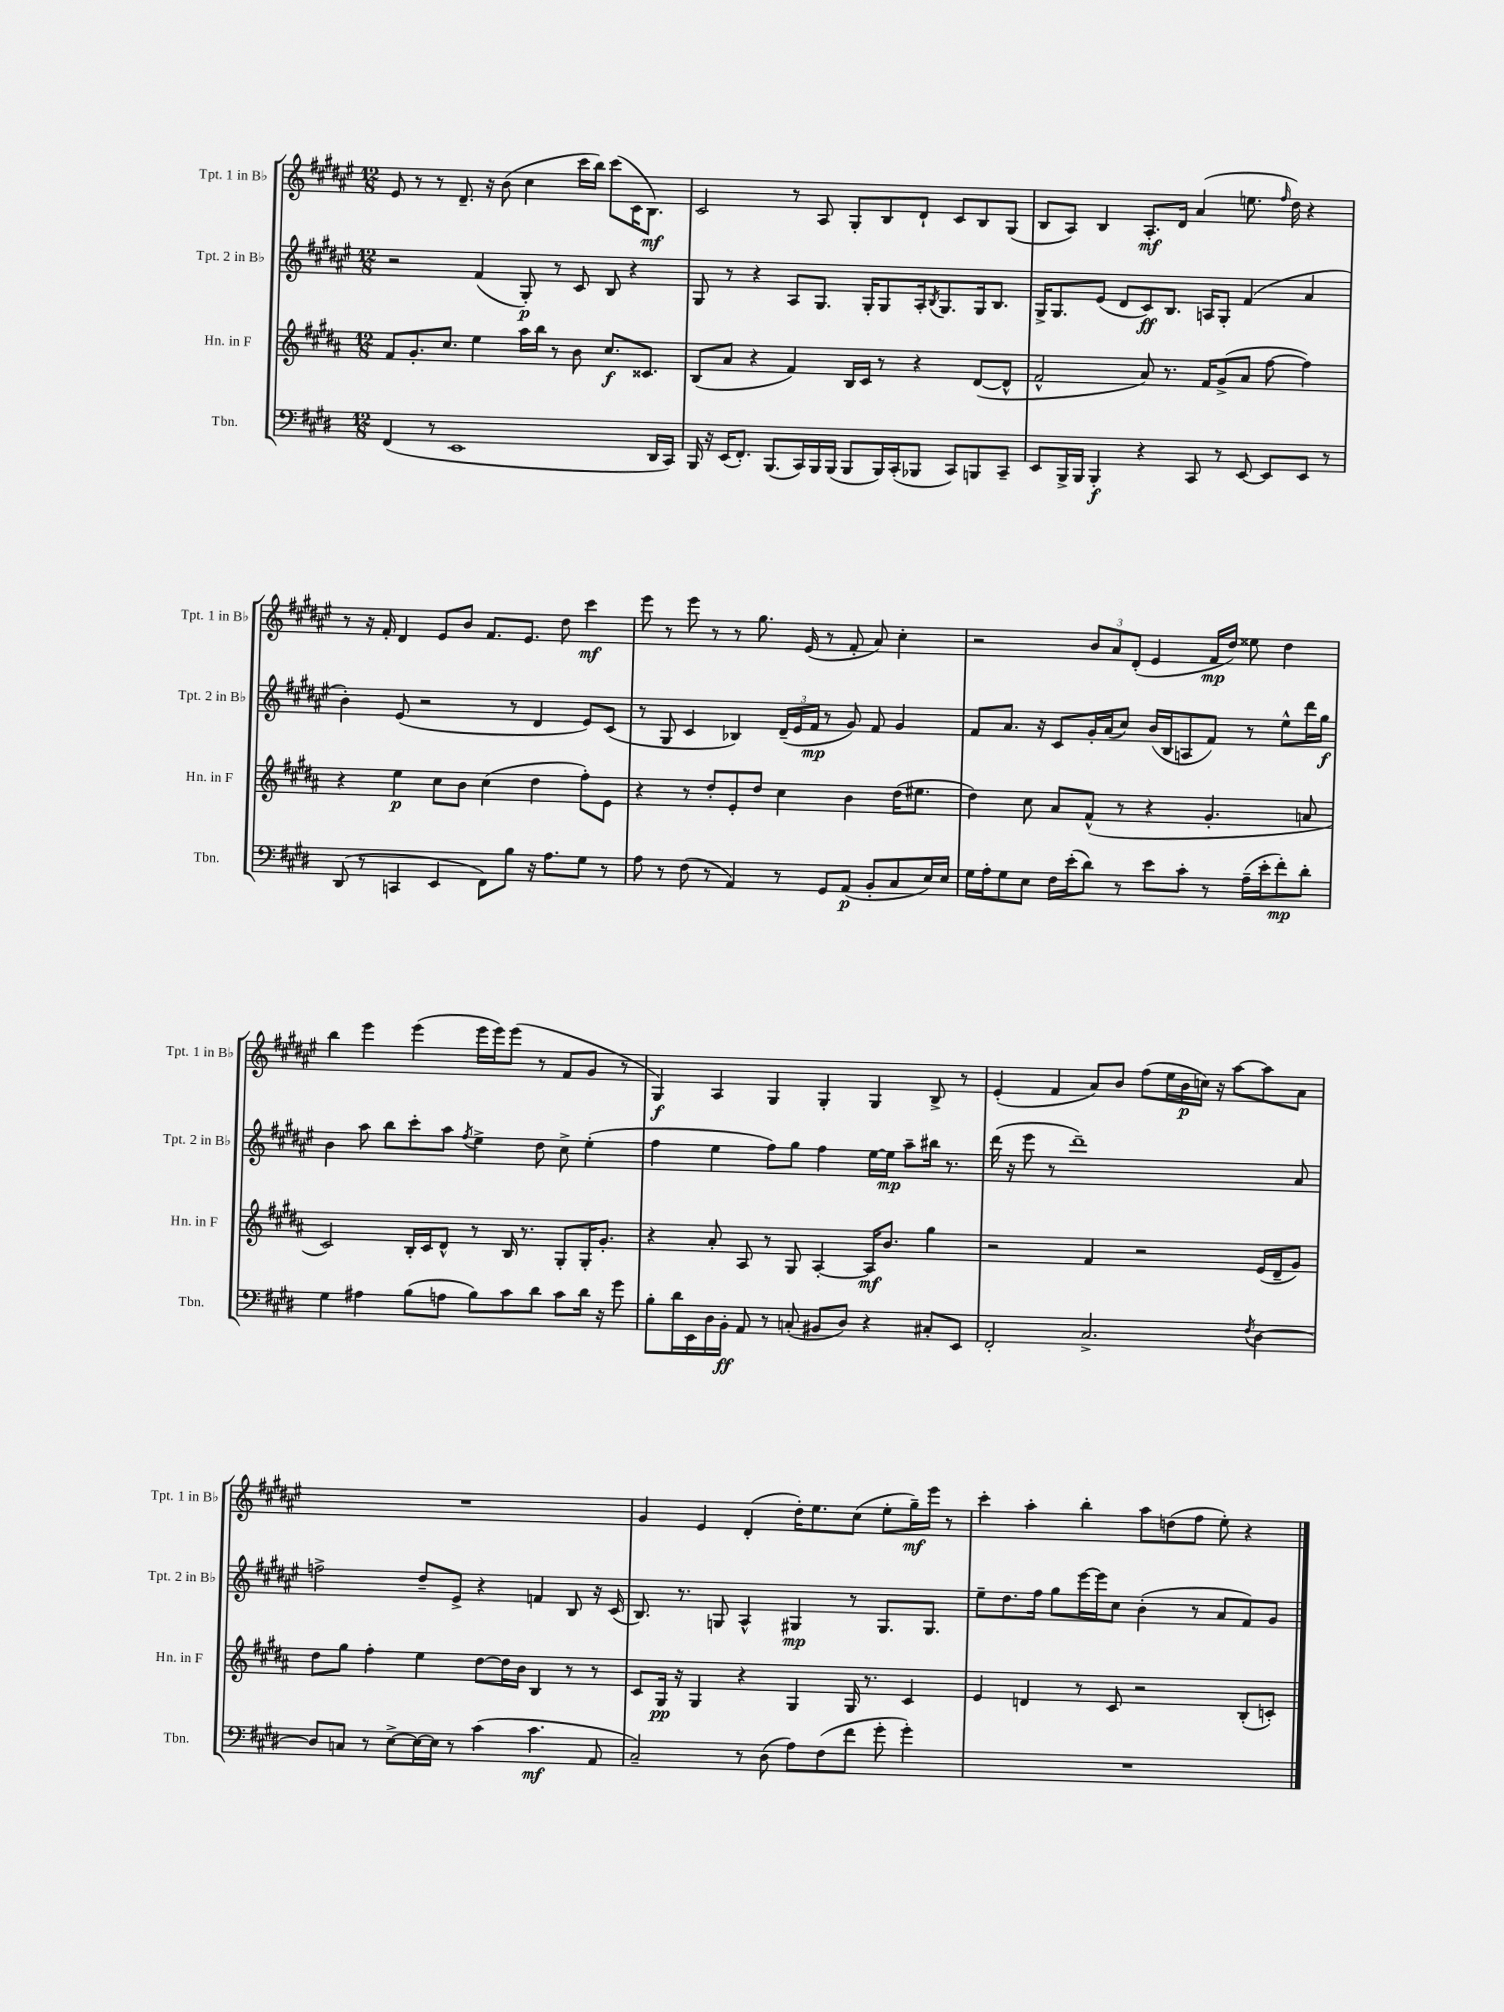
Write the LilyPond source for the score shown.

<<
\new StaffGroup <<
\new Staff = "s0" \with { instrumentName = "Tpt. 1 in Bb" shortInstrumentName = "Tpt. 1 in Bb" } {
    \clef treble \key fis \major \numericTimeSignature \time 12/8
    eis'8 r8 r8 dis'8.-- r16 b'8( cis''4 cis'''16 b''16) cis'''8( cis'16 b8.\mf) |
    cis'2 r8 ais8 gis8-. b8 dis'8-! cis'8 b8 gis8( |
    b8 ais8) b4 ais8.-.\mf dis'16 ais'4( e''8. \grace { fis''16 } dis''16) r4 |
    r8 r16 fis'16-. dis'4 eis'8 b'8 fis'8. eis'8. dis''8 cis'''4\mf |
    eis'''8 r8 eis'''8 r8 r8 gis''8. eis'16( r8 fis'8-. ais'8) cis''4-. |
    r2 \tuplet 3/2 { b'8 ais'8 dis'8-.( } eis'4 fis'16\mp dis''16) eisis''8 dis''4 |
    b''4 eis'''4 eis'''4( eis'''16 eis'''16) eis'''8( r8 fis'8 gis'8 r8 |
    gis4\f) ais4 gis4 gis4-. gis4 b8-> r8 |
    eis'4-.( fis'4 ais'8) b'8 fis''8( eis''16 b'16\p c''16) r16 ais''8~ ais''8 ais'8 |
    R1. |
    gis'4 eis'4 dis'4-.( dis''16-.) eis''8. cis''8( eis''8-. gis''16--\mf) eis'''16 r8 |
    cis'''4-. ais''4-. b''4-. ais''8 d''8( fis''8 eis''8-.) r4 \bar "|." |
}
\new Staff = "s1" \with { instrumentName = "Tpt. 2 in Bb" shortInstrumentName = "Tpt. 2 in Bb" } {
    \clef treble \key fis \major \numericTimeSignature \time 12/8
    r2 fis'4( gis8-.\p) r8 cis'8 b8 r4 |
    gis8 r8 r4 ais8 gis8. gis16-. gis8 ais16-. \acciaccatura { b8 } gis8. gis16 b8. |
    gis16-> gis8. eis'8( dis'8 cis'8\ff) b8. a16 gis8-. fis'4( ais'4 |
    b'4-.) eis'8( r2 r8 dis'4 eis'8) cis'8( |
    r8 gis8 cis'4 bes4) \tuplet 3/2 { dis'16--( eis'16 fis'16\mp } r8 gis'8) fis'8 gis'4 |
    fis'8 ais'8. r16 cis'8 gis'16-. ais'16( cis''8) b'16( b16 a8 fis'8) r8 eis''8-^ dis'''16 gis''16\f |
    b'4 ais''8 b''8 cis'''8-. ais''8 \acciaccatura { fis''8 } eis''4-> dis''8 cis''8-> eis''4-.( |
    fis''4 eis''4 fis''8) gis''8 fis''4 eis''16~ eis''16\mp ais''8-- bis''16 r8. |
    dis'''16( r16 eis'''8 r8 dis'''1--) ais'8 |
    f''2-> dis''8-- eis'8-> r4 f'4 b8 r16 cis'16( |
    b8.) r8. g8 ais4-^ gis4\mp r8 gis8. gis8. |
    eis''8-- dis''8. fis''16 gis''8 eis'''16~ eis'''16 cis''8 b'4-.( r8 ais'8 fis'8) gis'8 \bar "|." |
}
\new Staff = "s2" \with { instrumentName = "Hn. in F" shortInstrumentName = "Hn. in F" } {
    \clef treble \key b \major \numericTimeSignature \time 12/8
    fis'8 gis'8.-. cis''8. e''4 ais''16 b''16 r8 b'8 cis''8.\f cisis'8. |
    b8( ais'8 r4 fis'4) b16 cis'16 r8 r4 dis'8~( dis'8-^ |
    fis'2-^ ais'8) r8. fis'16 gis'8->( ais'8 fis''8~ fis''4) |
    r4 e''4\p cis''8 b'8 cis''4( dis''4 fis''8-.) e'8 |
    r4 r8 dis''8-. e'8-. dis''8 cis''4 b'4 dis''16( eis''8. |
    dis''4) cis''8 ais'8 fis'8-^( r8 r4 gis'4.-. a'8 |
    cis'2) b16-. cis'16 dis'8-^ r8 b16 r8. gis8-. gis16-. gis'8.-. |
    r4 ais'8-. ais8 r8 gis8 ais4~-. ais16\mf b'8. gis''4 |
    r2 fis'4 r2 e'16( dis'16-- gis'8) |
    dis''8 gis''8 fis''4-. e''4 dis''8~ dis''16 b'16 b4 r8 r8 |
    cis'8 gis16\pp r16 gis4 r4 gis4 gis16 r8. cis'4 |
    e'4 d'4 r8 cis'8 r2 b8-.( c'8-.) \bar "|." |
}
\new Staff = "s3" \with { instrumentName = "Tbn." shortInstrumentName = "Tbn." } {
    \clef bass \key e \major \numericTimeSignature \time 12/8
    fis,4( r8 e,1 dis,16 cis,16) |
    b,,16 r16 e,16( fis,8.-.) b,,8.( cis,16) b,,16 b,,16( b,,8 b,,16) cis,16-.( bes,,8 cis,8) b,,8 cis,8-- |
    e,8 b,,16-> b,,16 b,,4-.\f r4 cis,8 r8 e,8~ e,8 e,8 r8 |
    dis,8( r8 c,4 e,4 fis,8) b8 r16 a8. gis8 r8 |
    a8 r8 fis8( r8 a,4) r8 gis,8 a,8\p( b,8-. cis8 e16) e16 |
    gis16 a16-. gis8 e8 fis16 e'16-.( dis'8) r8 e'8 cis'8-. r8 a16--( e'16-. fis'8-.\mp) dis'8-. |
    gis4 ais4 b8( a8 b8) cis'8 dis'8 cis'8 dis'16 r16 gis'8 |
    b8-. dis'16 e,16 dis16 b,16-.\ff a,8 r8 c8-.( bis,8 dis8) r4 cis8-. e,8 |
    fis,2-. cis2.-> \acciaccatura { fis8 } dis4~ |
    dis8 c8 r8 e8~-> e16~ e16 r8 cis'4( cis'4.\mf a,8 |
    cis2--) r8 dis8( a8) fis8( fis'8 gis'8-. gis'4-.) |
    R1. \bar "|." |
}
>>
>>
\layout { \context { \Score \remove "Bar_number_engraver" } }
